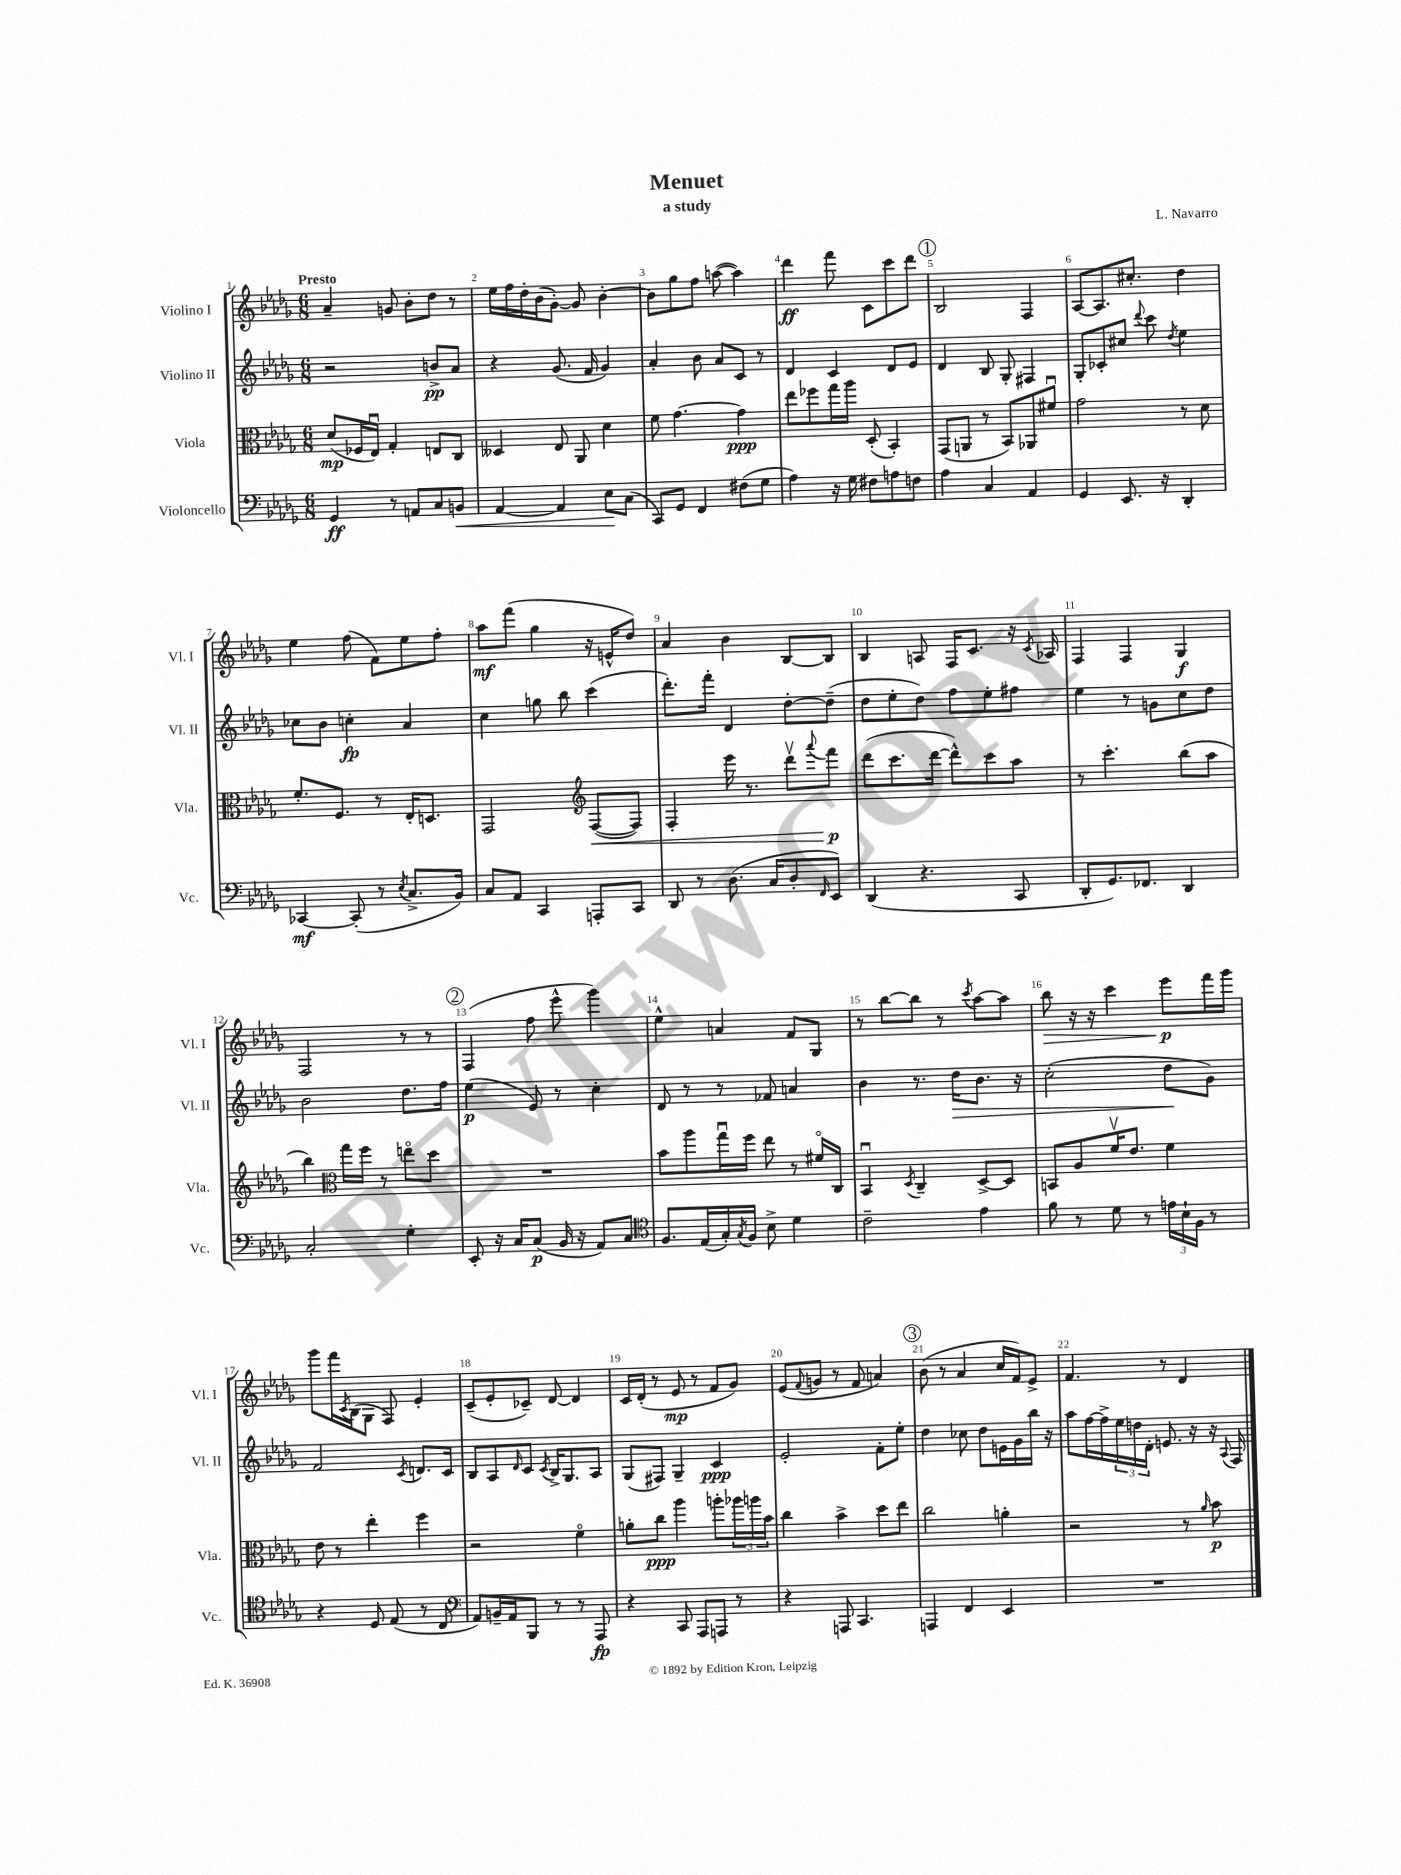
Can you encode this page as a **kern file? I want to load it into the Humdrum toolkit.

**kern	**kern	**kern	**kern
*staff4	*staff3	*staff2	*staff1
*clefF4	*clefC3	*clefG2	*clefG2
*k[b-e-a-d-g-]	*k[b-e-a-d-g-]	*k[b-e-a-d-g-]	*k[b-e-a-d-g-]
*M6/8	*M6/8	*M6/8	*M6/8
4GG-	(8d-	2r	4a-~
.	16F-	.	.
.	16E-u)	.	.
8r	4G-'	.	8g
8AA	.	.	8b-'
8C	8E	8b^	8dd-
8BB	8C	8a-	8r
=	=	=	=
[4AA-	4D--	4r	16ee-
.	.	.	16ff
.	.	.	16dd-'
.	.	.	(16b-
4AA-]	8E-	(8.g-	[8g-')
.	8AA-	.	8g-]
.	.	16f	.
8E-	4d-	4g-)	[4b-'
(8C	.	.	.
=	=	=	=
8CC)	8f	4a-'	8b-]
8GG-	[4.g-	.	8gg-
4FF	.	8b-	8ff
.	.	8a-	([8aa
(8F#	4g-]	8c	4aa])
8G-	.	8r	.
=	=	=	=
4A-)	8ee-	4d-	4ddd-
.	8ff-	.	.
16r	16gg-	4c	8fff
16G-	16aa-	.	.
8F#	(8D-'	.	8c
8A	4BB-')	8d-	8ccc
8F	.	8e-	8ddd-
=	=	=	=
4A-	(8GG-	4d-	2B-
.	8AA	.	.
4C	8r	8B-	.
.	8BB-)	8G-'	.
4AA-	8AA-	4F#	4F
.	8f#u	.	.
=	=	=	=
4GG-	2g-	8G-'	[8A-
.	.	8c-'	8.A-]
8.EE-	.	8cc#	.
.	.	.	8.cc#'
.	.	8qqddd-	.
.	.	8ccc	.
16r	.	.	.
.	.	8qdd-	.
4DD-'	8r	4ee-	4dd-
.	8d-	.	.
=	=	=	=
[4CC-	8.f'	8cc-	4ee-
.	.	8b-	.
.	8.F	.	.
(8CC-']	.	4cc'	(8ff
8r	8r	.	8f)
8qE-	.	.	.
8.C^	16E-'	4a-	8ee-
.	8.D	.	.
.	.	.	8ff'
16BB-)	.	.	.
=	=	=	=
8C	2GG-	4cc	8aa-
8AA-	.	.	(8fff
4CC	.	8gg	4gg-
.	.	8bb-	.
*	*clefG2	*	*
8AAA'	([8F	(4ccc	16r
.	.	.	16e^^
8CC	8F])	.	8dd-)
=	=	=	=
8DD-	4F'	8.ddd-')	4a-
8r	.	.	.
.	.	16fff'	.
(8.D-	16eee-	4d-	4b-
.	8.r	.	.
16C	.	.	.
8D-'	8ddd-v	[8dd-'	[8B-
16qqFF	8qqaaa-	.	.
8EE-)	8fff	(8dd-~]	8B-]
=	=	=	=
(4DD-	(8ddd-	8dd-	4B-
.	8.ccc	8ee-'	.
4.r	.	8dd-)	8A
.	[16ddd-	.	.
.	8ddd-^^])	8ff	16F
.	.	.	8.c
.	8ccc	8ee-'	.
8CC	8aa-	8ff#	16r
.	.	.	8qc
.	.	.	16A-
=	=	=	=
8DD-'	8r	4ee-	4F
8.GG-)	4.ccc'	.	.
.	.	8r	4F
8.FF-	.	.	.
.	.	8g	.
4DD-	(8bb-	8cc	4G-
.	8aa-	8dd-	.
=	=	=	=
2C'	4bb-)	2b-	2F
*	*clefC3	*	*
.	16gg-	.	.
.	16ff	.	.
.	8r	.	.
4G-'	8eeo	8.dd-	8r
.	8dd-	.	8r
.	.	16ff	.
=	=	=	=
8EE-'	2.r	(4ee-	(4F
16r	.	.	.
16C	.	.	.
(8C	.	8e-)	8ff
16BB-	.	8r	8eee-^^
16r	.	.	.
8AA-)	.	4cc'	4ggg-)
8C	.	.	.
=	=	=	=
*clefC4	*	*	*
8.F	8b-	8d-	4ee-^^
.	8aa-	8r	.
(16E-	.	.	.
16G-')	16gg-u	8r	4a
8qG-	.	.	.
16F	16ff	.	.
8B-^	8ee-	8f-	.
4d-	8r	4a	8f
.	16f#o	.	8G-
.	16C	.	.
=	=	=	=
2c~	4BB-u	4b-	8r
.	.	.	[8bb-
.	8qD-	.	.
.	4C~	8.r	8bb-]
.	.	.	8r
.	.	16dd-	.
.	.	.	8qccc
4e-	[8D-^	8.b-	[8aa-
.	8D-]	.	8aa-]
.	.	16r	.
=	=	=	=
8f	8BB	(2cc'	8bb-
8r	8A-	.	16r
.	.	.	16r
8d-	16fv	.	4ccc
.	8.e-	.	.
8r	.	.	.
24e	4f	8dd-	8eee-
24B-`	.	.	.
24F	.	.	.
8r	.	8g-)	16fff
.	.	.	16ggg-
=	=	=	=
4r	8e-	2f	8ggg-
.	8r	.	16fff
.	.	.	8qc
.	.	.	(16B-
8D-	4ee-'	.	8G-
(8E-	.	.	8F)
.	.	8qc	.
8r	4ff	8.d	4e-'
8C	.	.	.
.	.	16c	.
=	=	=	=
*clefF4	*	*	*
8AA-)	2r	8B-	(8c~
16BB~	.	8A-	8e-'
16AA-	.	.	.
.	.	16qqd-	.
8BBB-	.	8c	8c-~)
.	.	8qc	.
8r	.	16B-^	[8d-
.	.	8.G-	.
8r	4fo	.	4d-]
8AAA-	.	8A-	.
=	=	=	=
4r	8a'	(8G-	16c
.	.	.	(16d-'
.	8cc	8F#)	8r
8CC	4aa-	4G-~	8e-
8AAA-	.	.	8r
8AAA	8aa'	4c	8f
8r	24aa-	.	8g-)
.	24aa	.	.
.	24b-	.	.
=	=	=	=
4r	4cc	2e-'	(8e-
.	.	.	8qqf
.	.	.	8g
8AAA	4b-^	.	8r
4.CC	.	.	8f
.	8dd-	8f'	4a)
.	8ee-	8ee-'	.
=	=	=	=
4AAA	2cc	4dd-	(8b-
.	.	.	8r
4FF	.	8cc-	4a-
.	.	8dd-	.
4EE-	4a'	16e	16cc
.	.	16g-	16f)
.	.	16bb-	8e-^
.	.	16r	.
=	=	=	=
2.r	2r	8aa-	4.f
.	.	[16ff	.
.	.	16ff^]	.
.	.	24ee-	.
.	.	24dd	.
.	.	24d-'	.
.	.	8.e	8r
.	8r	.	4d-
.	.	16r	.
.	16qqa-	.	.
.	8b-	16r	.
.	.	8qqA-	.
.	.	16F	.
==	==	==	==
*-	*-	*-	*-
